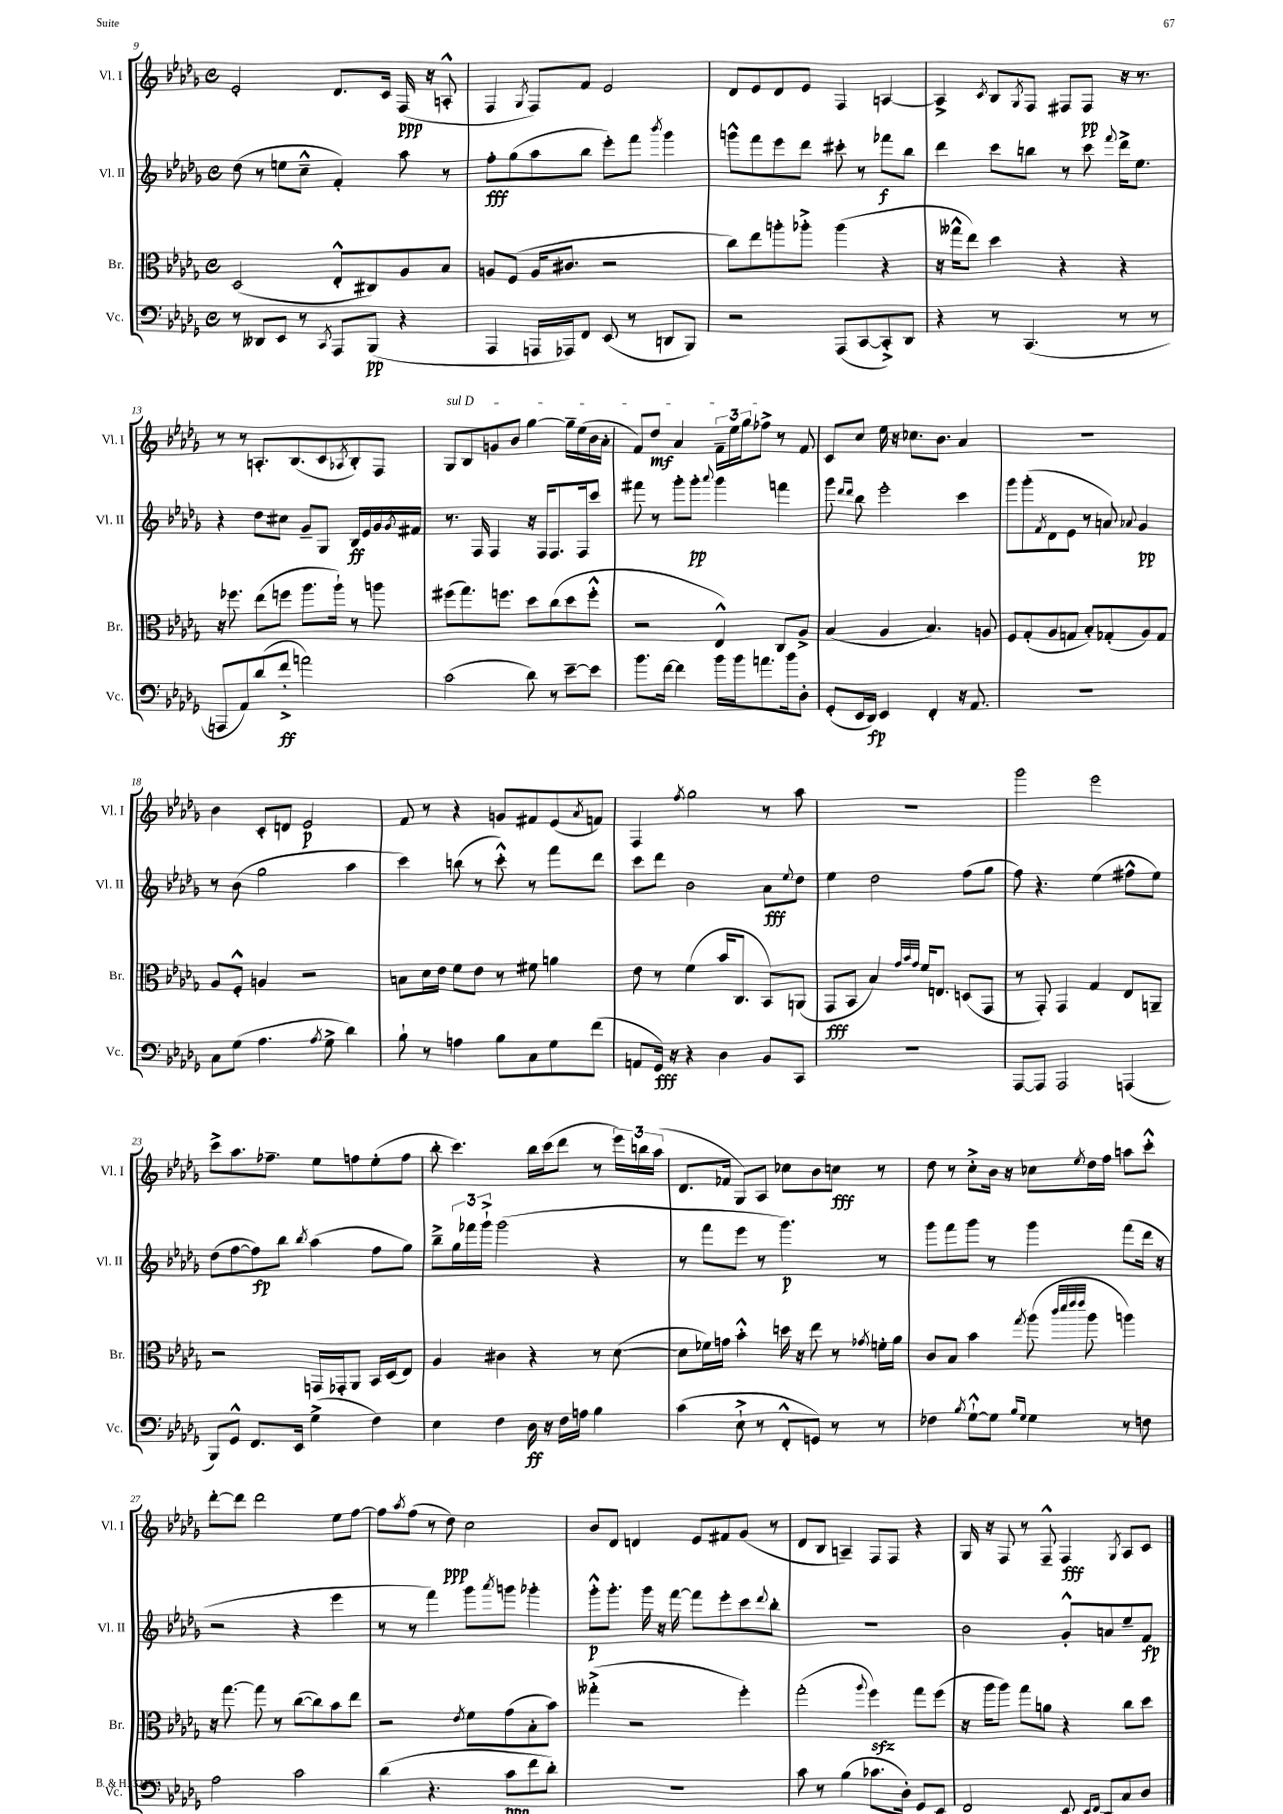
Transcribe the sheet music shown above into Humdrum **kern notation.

**kern	**dynam	**kern	**dynam	**kern	**dynam	**kern	**dynam
*part4	*part4	*part3	*part3	*part2	*part2	*part1	*part1
*staff4	*staff4	*staff3	*staff3	*staff2	*staff2	*staff1	*staff1
*I"Vc.	*	*I"Br.	*	*I"Vl. II	*	*I"Vl. I	*
*I'Vc.	*	*I'Br.	*	*I'Vl. II	*	*I'Vl. I	*
*clefF4	*	*clefC3	*	*clefG2	*	*clefG2	*
*k[b-e-a-d-g-]	*	*k[b-e-a-d-g-]	*	*k[b-e-a-d-g-]	*	*k[b-e-a-d-g-]	*
*M4/4	*	*M4/4	*	*M4/4	*	*M4/4	*
*met(c)	*	*met(c)	*	*met(c)	*	*met(c)	*
=9	=9	=9	=9	=9	=9	=9	=9
8r	.	(2D-/	.	(8dd-\	.	2e-'/	.
8DD--X/L	.	.	.	8r	.	.	.
8EE-/J	.	.	.	8een\L	.	.	.
8r	.	.	.	8cc~^^\J	.	.	.
8qCC/	.	.	.	.	.	.	.
8AAA-/L	.	8E-'^^/L	.	4f'/)	.	8.d-/L	.
(8BBB-/J	pp	8C#X/)	.	.	.	.	.
.	.	.	.	.	.	16c/Jk	.
4r	.	8A-/	.	8aa-\	.	(16F/	ppp
.	.	.	.	.	.	16r	.
.	.	8B-/J	.	8r	.	8An'^^/	.
=10	=10	=10	=10	=10	=10	=10	=10
4AAA-/	.	8An/L	.	8ff'\L	fff	4F/	.
.	.	(8F/J	.	(8gg-\	.	.	.
.	.	.	.	.	.	8qG-/	.
16AAAn/LL	.	16A/KL	.	8aa-\	.	8F/L)	.
16AAA-X/J)	.	8.c#X/J	.	.	.	.	.
8FF/J	.	.	.	8bb-\J	.	8f/J	.
(8EE-/	.	2r	.	8eee-'\L)	.	2e-/	.
8r	.	.	.	8fff\J	.	.	.
.	.	.	.	8qbbb-/	.	.	.
8DDn/L	.	.	.	4ggg-\	.	.	.
8BBB-/J)	.	.	.	.	.	.	.
=11	=11	=11	=11	=11	=11	=11	=11
2r	.	8cc\L)	.	8gggn^^\L	.	8d-/L	.
.	.	8ee-\	.	8fff\	.	8e-/	.
.	.	8aan'\	.	8eee-\	.	8d-/	.
.	.	8aa-X'^\J	.	8ddd-\J	.	8e-/J	.
(8AAA-/L	.	(4aa-\	.	8ccc#X'\	.	4F/	.
[8CC/	.	.	.	8r	.	.	.
8CC'^/])	.	4r	.	8fff-X\L	f	[4An/	.
8DD-/J	.	.	.	8bb-\J	.	.	.
=12	=12	=12	=12	=12	=12	=12	=12
4r	.	16r	.	4ddd-\	.	4A^/]	.
.	.	16gg--X^^\KL	.	.	.	.	.
.	.	8ee-\J)	.	.	.	.	.
.	.	.	.	.	.	8qc/	.
8r	.	4dd-\	.	8ccc\L	.	8B-/L	.
.	.	.	.	.	.	8qG-/	.
(4.CC/	.	.	.	8bbn\J	.	8F/J	.
.	.	4r	.	8r	.	8F#X/L	.
.	.	.	.	8ccc\	.	8F#/J	pp
.	.	.	.	8qqfff/	.	.	.
8r	.	4r	.	16ddd-^\KL	.	16r	.
.	.	.	.	8.ee-\J	.	8.r	.
8r	.	.	.	.	.	.	.
!!LO:LB:g=z
=13	=13	=13	=13	=13	=13	=13	=13
8AAAn/L	.	16r	.	4r	.	8r	.
.	.	8.ff-X\	.	.	.	.	.
8AA-/)	.	.	.	.	.	8r	.
(8d-/	.	(8ee-\L	.	8dd-\L	.	8.An'/L	.
8f'^/J	ff	8ffn\J	.	8cc#X\J	.	.	.
.	.	.	.	.	.	(8.B-/	.
2an\)	.	8.aa-\L	.	8g-~/L	.	.	.
.	.	.	.	8G-/J	.	8c/	.
.	.	16aa-`\Jk)	.	.	.	.	.
.	.	.	.	.	.	8qA-X/	.
.	.	8r	.	16B-/LL	ff	8B-'/)	.
.	.	.	.	16e-/	.	.	.
.	.	8aan\	.	16g-/	.	8F/J	.
.	.	.	.	8qg-/	.	.	.
.	.	.	.	16f#X/JJ	.	.	.
=14	=14	=14	=14	=14	=14	=14	=14
!	!	!	!	!	!	!LO:TX:a:i:t=sul D	!
(2c\	.	(8ff#X\L	.	8.r	.	8G-/L	.
.	.	8.gg-\)	.	.	.	8B-/	.
.	.	.	.	16F/	.	.	.
.	.	.	.	4F/	.	8gn/	.
.	.	8.ffn\J	.	.	.	.	.
.	.	.	.	.	.	8b-/J	.
8d-\)	.	8dd-\L	.	16r	.	[4gg-\	.
.	.	.	.	16F/KL	.	.	.
8r	.	(8cc\	.	8.F/	.	.	.
[8e-~\L	.	8dd-\	.	.	.	16gg-~\LL]	.
.	.	.	.	16F/k	.	(16ee-\	.
8e-\J]	.	8ff'^^\J	.	8ccc/J	.	16b-\	.
.	.	.	.	.	.	16a-'\JJ	.
=15	=15	=15	=15	=15	=15	=15	=15
8.b-\L	.	2r	.	8fff#X\	.	8f/L)	.
.	.	.	.	8r	.	8dd-/J	mf
[16f\Jk	.	.	.	.	.	.	.
4f\]	.	.	.	8ggg-'\L	.	4a-/	.
.	.	.	.	8ggg-'\J	pp	.	.
.	.	.	.	8qqaaa-/	.	.	.
16b-\LL	.	4E-^^/)	.	4ggg-\	.	24f~\LL	.
.	.	.	.	.	.	24ee-\	.
16b-\J	.	.	.	.	.	.	.
.	.	.	.	.	.	24gg-\J	.
8.an\	.	.	.	.	.	8ff-X^\J	.
.	.	8C/L	.	4fffn\	.	8r	.
16b-\k	.	.	.	.	.	.	.
8D-'\J	.	8A-^/J	.	.	.	8f/	.
=16	=16	=16	=16	=16	=16	=16	=16
(8GG-'/L	.	(4B-/	.	8ggg-\	.	8c/L	.
.	.	.	.	16qqddd-/LL	.	.	.
.	.	.	.	16qqddd-/JJ	.	.	.
16EE-/L	.	.	.	8bb-\	.	8cc/J	.
16DD-/JJ)	fp	.	.	.	.	.	.
4EE-/	.	4A-/	.	2eee-'\	.	16ee-\	.
.	.	.	.	.	.	16r	.
.	.	.	.	.	.	8.cc-X\L	.
4FF'/	.	4.B-/)	.	.	.	.	.
.	.	.	.	.	.	8.b-\J	.
16r	.	.	.	4ccc\	.	4a-/	.
8.AA-/	.	.	.	.	.	.	.
.	.	8An/	.	.	.	.	.
=17	=17	=17	=17	=17	=17	=17	=17
1r	.	8F/L	.	8ggg-\L	.	1r	.
.	.	(8G-'/	.	(8ggg-'\	.	.	.
.	.	.	.	8qf/	.	.	.
.	.	8A-/	.	8d-\	.	.	.
.	.	8Gn/J	.	8e-\J	.	.	.
.	.	8B-'/L)	.	8r	.	.	.
.	.	(8G-X'/	.	8an/)	.	.	.
.	.	.	.	8qqa-X/	.	.	.
.	.	8A-/)	.	4g-/	pp	.	.
.	.	8G-/J	.	.	.	.	.
!!LO:LB:g=z
=18	=18	=18	=18	=18	=18	=18	=18
8C\L	.	8A-/L	.	8r	.	4b-\	.
(8G-\J	.	8F'^^/J	.	(8b-\	.	.	.
4.A-\	.	4An/	.	2gg-\	.	8c'/L	.
.	.	.	.	.	.	8dn/J	.
.	.	2r	.	.	.	2e-/	p
8qA-/	.	.	.	.	.	.	.
8G-^\	.	.	.	.	.	.	.
4d-\)	.	.	.	4aa-\	.	.	.
=19	=19	=19	=19	=19	=19	=19	=19
8B-`\	.	8Bn\L	.	4ccc\)	.	8f/	.
8r	.	16d-\L	.	.	.	8r	.
.	.	16e-\JJ	.	.	.	.	.
4An\	.	8f\L	.	(8bbn\	.	4r	.
.	.	8e-\J	.	8r	.	.	.
8B-\L	.	8r	.	8ccc'^^\)	.	8gn/L	.
8C\	.	8f#X\	.	8r	.	8f#X/	.
8G-\	.	4an\	.	8fff\L	.	(8e-/	.
.	.	.	.	.	.	8qa-/	.
(8f\J	.	.	.	8ddd-\J	.	8fn/J)	.
=20	=20	=20	=20	=20	=20	=20	=20
8AAn/L	.	8e-\	.	8ccc\L	.	4F/	.
16GG-/Jk)	fff	8r	.	8ddd-\J	.	.	.
16r	.	.	.	.	.	.	.
.	.	.	.	.	.	8qff/	.
4r	.	(4f\	.	2b-\	.	2gg-\	.
4D-\	.	16b-/KL	.	.	.	.	.
.	.	8.C/J	.	.	.	.	.
8BB-/L	.	8BB-/L)	.	8a-\L	fff	8r	.
.	.	.	.	8qqee-/	.	.	.
8CC/J	.	(8AAn/J	.	8dd-\J	.	8aa-\	.
=21	=21	=21	=21	=21	=21	=21	=21
1r	.	8GG-/L	fff	4ee-\	.	1r	.
.	.	8BB-/J	.	.	.	.	.
.	.	4B-/)	.	2dd-\	.	.	.
.	.	32qqg-/LLL	.	.	.	.	.
.	.	32qqb-/	.	.	.	.	.
.	.	32qqg-/JJJ	.	.	.	.	.
.	.	16f/KL	.	.	.	.	.
.	.	8.En/J	.	.	.	.	.
.	.	(8Dn/L	.	(8ff\L	.	.	.
.	.	8GG-/J	.	8gg-\J	.	.	.
=22	=22	=22	=22	=22	=22	=22	=22
[8AAA-/L	.	8r	.	8ff\)	.	2ggg-\	.
8AAA-/J]	.	8GG-'/)	.	4.r	.	.	.
2AAA-/	.	4GG-/	.	.	.	.	.
.	.	4G-/	.	(4ee-\	.	2eee-\	.
(4AAAn/	.	8E-/L	.	8ff#X^^\L	.	.	.
.	.	8AAn~/J	.	8ee-\J)	.	.	.
!!LO:LB:g=z
=23	=23	=23	=23	=23	=23	=23	=23
8BBB-/L)	.	2r	.	(8dd-\L	.	8ccc^\L	.
8GG-^^/J	.	.	.	[8ff\	.	8.aa-\	.
8.FF/L	.	.	.	8ff\])	fp	.	.
.	.	.	.	.	.	8.ff-X~\J	.
.	.	.	.	8bb-\J	.	.	.
16EE-/Jk	.	.	.	.	.	.	.
.	.	.	.	8qbb-/	.	.	.
(4G-^\	.	16GGn/LL	.	(4aa-\	.	8ee-\L	.
.	.	16GG-X'/J	.	.	.	.	.
.	.	8AA-/J	.	.	.	8ffn\	.
4F\)	.	16BB-/LL	.	8ff\L	.	(8ee-'\	.
.	.	(16D-/J	.	.	.	.	.
.	.	8E-/J)	.	8gg-\J)	.	8ff\J	.
=24	=24	=24	=24	=24	=24	=24	=24
4E-\	.	4A-/	.	8bb-~^\L	.	8bb-'\	.
.	.	.	.	24gg-\L	.	4.ccc\)	.
.	.	.	.	24fff-X\	.	.	.
.	.	.	.	24ggg-`^\JJ	.	.	.
4F\	.	4c#X\	.	(2ggg-\	.	.	.
16D-\	ff	4r	.	.	.	16bb-\LL	.
16r	.	.	.	.	.	(16ccc\J	.
16F\LL	.	.	.	.	.	8ddd-\J	.
16An\JJ	.	.	.	.	.	.	.
4B-\	.	8r	.	4r	.	8r	.
.	.	([8d-\	.	.	.	24eee-\LL)	.
.	.	.	.	.	.	24bbn\	.
.	.	.	.	.	.	(24aa-\JJ	.
=25	=25	=25	=25	=25	=25	=25	=25
(4c\	.	8d-\L]	.	8r	.	8.d-/L	.
.	.	16f-X\L)	.	8fff\L	.	.	.
.	.	16gn\JJ	.	.	.	16f-X/Jk	.
8E-`^\	.	4b-'^^\	.	8eee-\J	.	8G-/L)	.
8r	.	.	.	8r	.	8A-/J	.
8FF'^^/L	.	16ddn\	.	4.ggg-\)	p	8cc-X\L	.
.	.	16r	.	.	.	.	.
8GGn/J)	.	8ee-\	.	.	.	8b-\	.
8r	.	8r	.	.	.	8ccn\J	fff
.	.	8qg-X/	.	.	.	.	.
8r	.	16fn'\LL	.	8r	.	8r	.
.	.	16a-\JJ	.	.	.	.	.
=26	=26	=26	=26	=26	=26	=26	=26
4F-X\	.	8c/L	.	8ggg-\L	.	8dd-\	.
.	.	8B-/J	.	8fff\	.	8r	.
8qB-/	.	.	.	.	.	.	.
[8G-`^^\L	.	4b-\	.	8ggg-\J	.	8cc'^\L	.
8G-\J]	.	.	.	8r	.	16b-\Jk	.
.	.	.	.	.	.	16r	.
16qqB-/LL	.	.	.	.	.	.	.
16qqG-/JJ	.	8qgg-/	.	.	.	.	.
4G-\	.	(8aa-\	.	4ggg-\	.	8cc-X\L	.
.	.	32qqccc/LLL	.	.	.	.	.
.	.	32qqddd-/	.	.	.	.	.
.	.	32qqeee-/	.	.	.	.	.
.	.	32qqeee-/JJJ	.	.	.	8qee-/	.
.	.	8aa-\	.	.	.	16dd-\L	.
.	.	.	.	.	.	16ff\JJ	.
8r	.	4aan\)	.	(8fff\L	.	8aan\L	.
8Fn\	.	.	.	16ddd-\Jk	.	8ccc'^^\J	.
.	.	.	.	16r	.	.	.
!!LO:LB:g=z
=27	=27	=27	=27	=27	=27	=27	=27
2A-\	.	16r	.	2r	.	[8ddd-'\L	.
.	.	[8.gg-\	.	.	.	.	.
.	.	.	.	.	.	8ddd-\J]	.
.	.	8gg-\]	.	.	.	2ddd-\	.
.	.	8r	.	.	.	.	.
2c\	.	([8cc\L	.	4r	.	.	.
.	.	8cc\])	.	.	.	.	.
.	.	8b-\	.	4eee-\	.	8ee-\L	.
.	.	8ee-\J	.	.	.	[8ff\J	.
=28	=28	=28	=28	=28	=28	=28	=28
(4d-\	.	2r	.	8r	.	8ff\L]	.
.	.	.	.	.	.	8qaa-/	.
.	.	.	.	8r	.	(8ff\J	.
4.r	.	.	.	4fff\)	.	8r	.
.	.	.	.	.	.	8dd-\)	ppp
.	.	8qe-/	.	.	.	.	.
.	.	8f\L	.	8ggg-\L	.	2cc\	.
.	.	.	.	8qaaa-/	.	.	.
8c\L	ppp	(8g-\	.	8gggn\J	.	.	.
8f\	.	8B-'\	.	4ggg-X'\	.	.	.
8d-'\J)	.	8b-\J)	.	.	.	.	.
=29	=29	=29	=29	=29	=29	=29	=29
1r	.	(4gg--X'^\	.	8ggg-'^^\L	p	8b-/L	.
.	.	.	.	8.ggg-'\J	.	8d-/J	.
.	.	2r	.	.	.	4dn/	.
.	.	.	.	16ggg-\	.	.	.
.	.	.	.	16r	.	.	.
.	.	.	.	[16fff\	.	.	.
.	.	.	.	8fff\L]	.	8e-/L	.
.	.	.	.	8eee-'\	.	8f#X/	.
.	.	4ff'\)	.	8ccc\	.	(8g-/J	.
.	.	.	.	8qqddd-/	.	.	.
.	.	.	.	8bb-'\J	.	8r	.
=30	=30	=30	=30	=30	=30	=30	=30
8c\	.	(2gg-'\	.	1r	.	8d-/L	.
8r	.	.	.	.	.	8B-/J	.
(4B-\	.	.	.	.	.	4An~/)	.
.	.	8qqaa-/	.	.	.	.	.
8.c-X\L	.	4ffzz\)	.	.	.	8F/L	.
.	.	.	.	.	.	8F/J	.
16D-'\Jk)	.	.	.	.	.	.	.
8GG-/L	.	8gg-\L	.	.	.	4r	.
8EE-/J	.	(8ff\J	.	.	.	.	.
=31	=31	=31	=31	=31	=31	=31	=31
2FF/	.	16r	.	2b-\	.	16G-/	.
.	.	16aa-\KL	.	.	.	16r	.
.	.	8aa-\J)	.	.	.	8F/	.
.	.	8gg-\L	.	.	.	8r	.
.	.	8an\J	.	.	.	8F~^^/	.
8EE-/	.	4r	.	8g-'^^/L	.	4F/	fff
16qqEE-/LL	.	.	.	.	.	.	.
16qqFF/JJ	.	.	.	.	.	.	.
8DD-/L	.	.	.	8an/	.	.	.
.	.	.	.	.	.	8qG-/	.
8C/	.	8cc\L	.	8ee-~/	.	8A-/L	.
8D-/J	.	8dd-\J	.	8f/J	fp	8c/J	.
==	==	==	==	==	==	==	==
*-	*-	*-	*-	*-	*-	*-	*-
